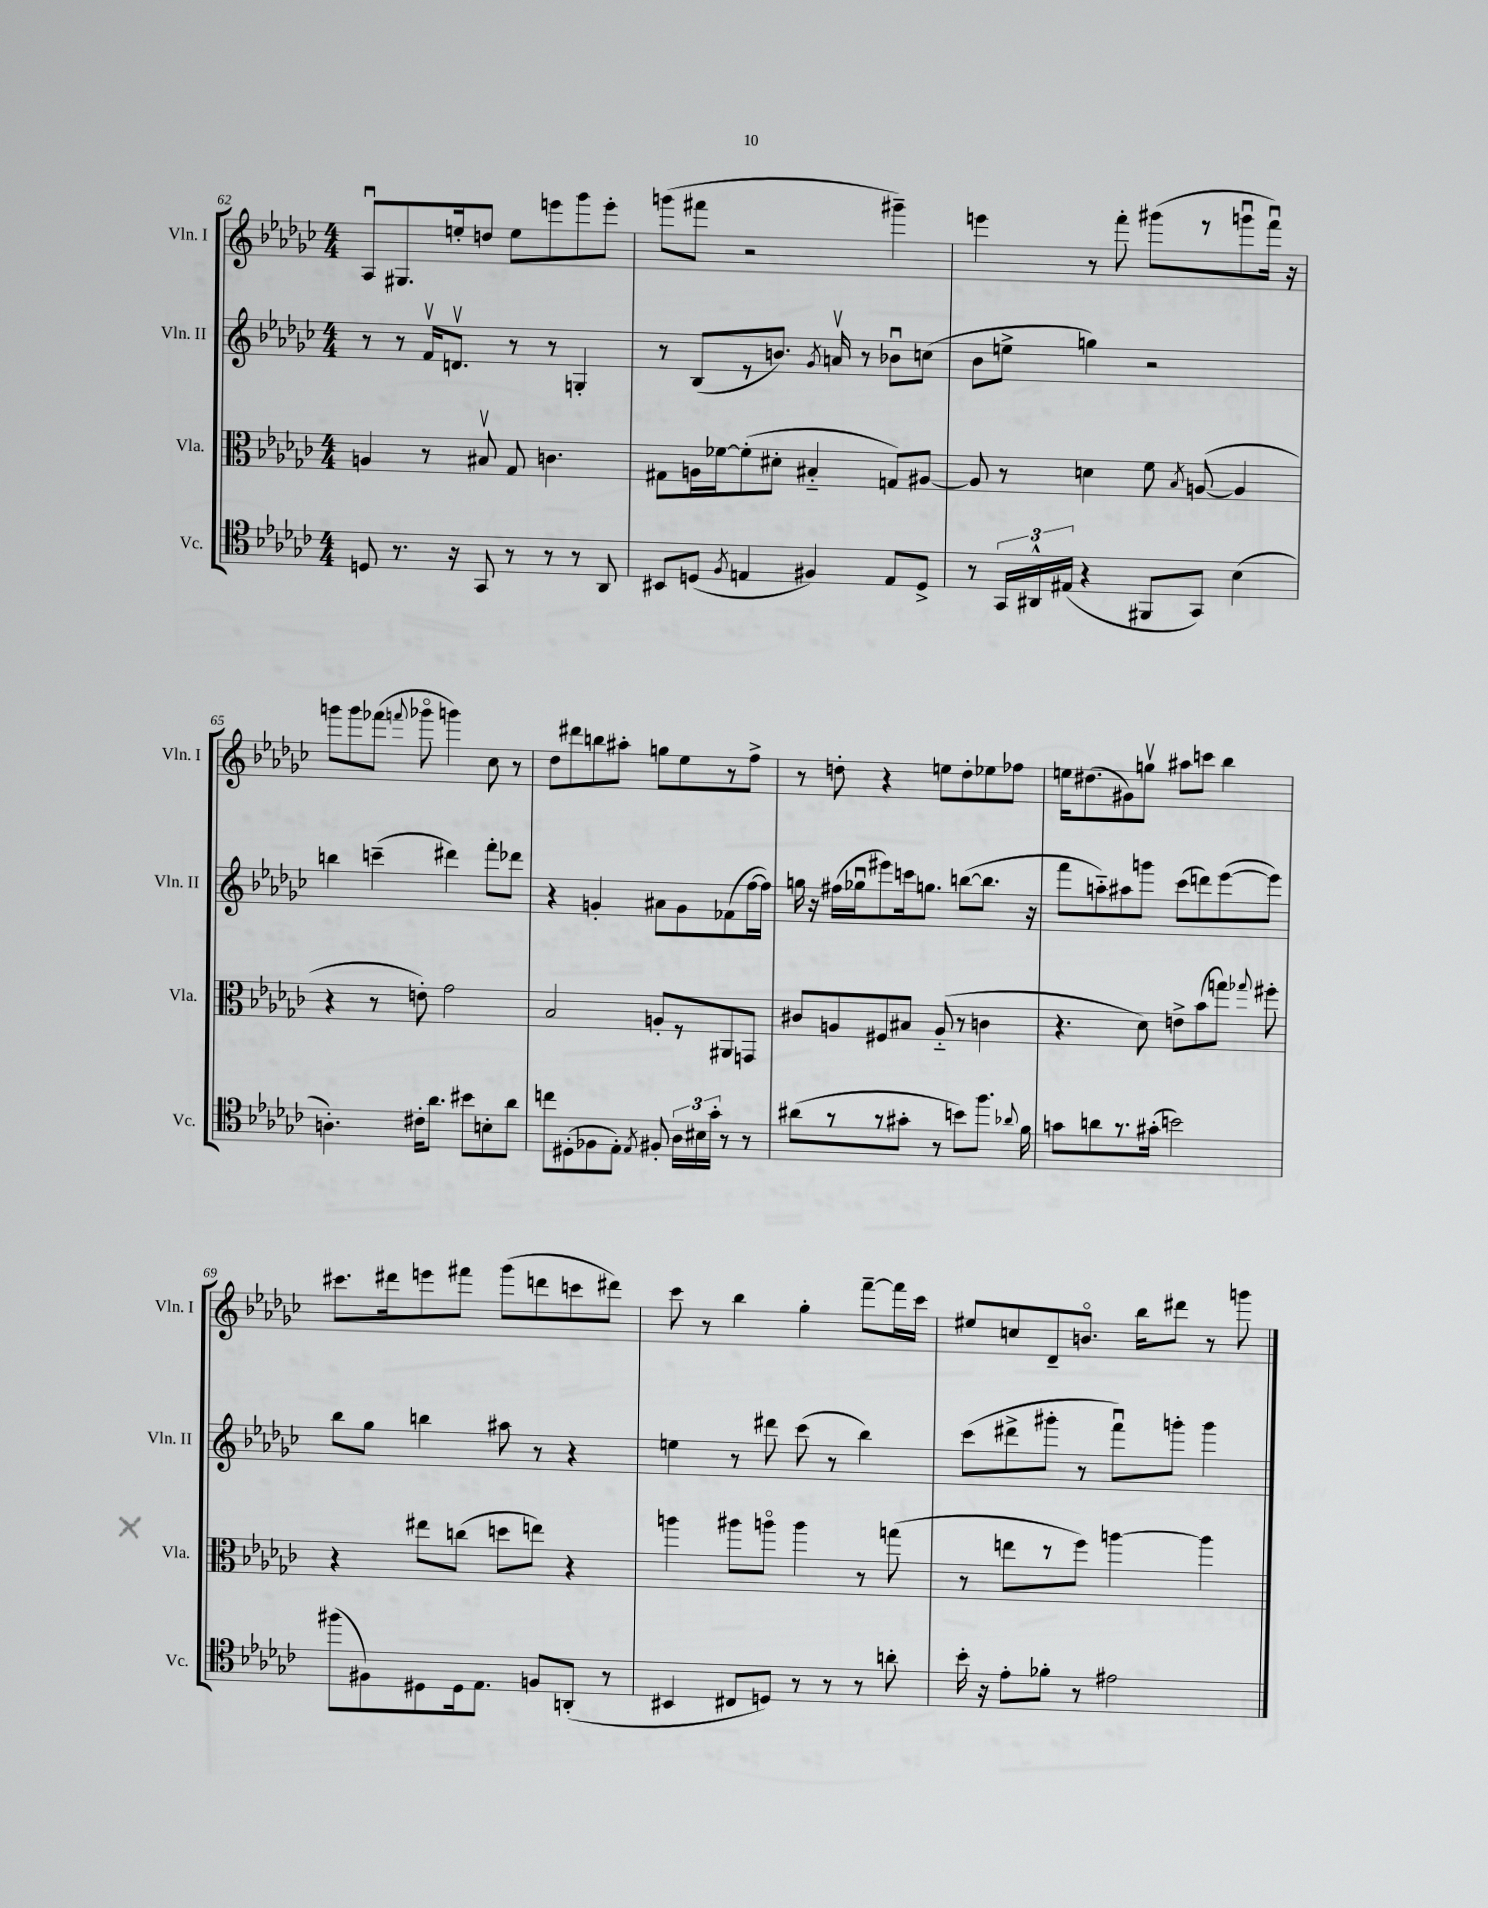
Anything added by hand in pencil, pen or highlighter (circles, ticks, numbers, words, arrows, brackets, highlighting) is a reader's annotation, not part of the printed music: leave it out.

**kern	**kern	**kern	**kern
*staff4	*staff3	*staff2	*staff1
*clefC4	*clefC3	*clefG2	*clefG2
*k[b-e-a-d-g-c-]	*k[b-e-a-d-g-c-]	*k[b-e-a-d-g-c-]	*k[b-e-a-d-g-c-]
*M4/4	*M4/4	*M4/4	*M4/4
8D	4A	8r	8A-u
8.r	.	8r	8.G#
.	8r	16fv	.
16r	.	8.dv	16ee'
8GG-	8B#v	.	8dd
8r	8G-	8r	8ee
8r	4.c	8r	8eee
8r	.	4G'	8ggg-
8AA-	.	.	8eee'
=	=	=	=
8BB#	8G#	8r	(8ggg
(8D	16A	(8B-	8fff#
.	[16f-	.	.
8qF	.	.	.
4E	(8f-']	8r	2r
.	8d#'	8.b)	.
4F#)	4B#'~	.	.
.	.	8qg-	.
.	.	16av	.
.	.	8r	.
8E	8G)	8b-u	4ggg#~)
8D^	[8A#	(8cc	.
=	=	=	=
8r	8A#]	8b-	4eee
24GG-	8r	8ee^	.
24AA#^^	.	.	.
(24E#	.	.	.
4r	4d	4gg)	8r
.	.	.	8fff'
8FF#	8f	2r	(8ggg#
.	8qB-	.	.
8GG-)	([8A	.	8r
(4B-	4A]	.	8gggu
.	.	.	16fffu)
.	.	.	16r
=	=	=	=
4.A')	4r	4bb	8ggg
.	.	.	8ggg
.	8r	(4ccc~	(8fff-
.	.	.	8qqfff
16c#'	8e')	.	8ggg-o
8.a-	.	.	.
.	2g-	4ddd#)	4ggg)
8b#	.	.	.
8B'	.	8fff'	8cc-
8a-	.	8ddd-	8r
=	=	=	=
8cc	2B-	4r	8dd-
(8D#'	.	.	8ddd#
8F-	.	4g'	8bb
8E-')	.	.	8aa#'
8qE-	.	.	.
8F#'	8A'	8a#	8gg
24A-	8r	8g	8ee-
24B#	.	.	.
24g-'	.	.	.
8r	8AA#	(8f-	8r
8r	8GG	[16ff	8ff^
.	.	16ff])	.
=	=	=	=
(8a#	8c#	16gg	8r
.	.	16r	.
8r	8A	(16ff#	8dd'
.	.	16gg-u	.
8r	8F#	8eee#)	4r
8g#'	8B#	16ccc	.
.	.	8.gg	.
8r	(8A'~	.	8ee
8b)	8r	([8bb	8dd'
8.ff	4c	8.bb]	8ee-
.	.	.	8ff-
8qqa-	.	.	.
16f	.	16r	.
=	=	=	=
8g	4.r	8fff	16ee
.	.	.	(8.dd#
8a	.	8aa'~)	.
8.r	.	8aa#	8g#)
.	8d-)	8ggg	8ggv
(16g#'	.	.	.
2b)	8e^	(8ccc-	8aa#
.	(8b-	8ddd)	8ccc
.	8gg)	([8eee-	4bb-
.	8qqgg-	.	.
.	8ff#'	8eee-])	.
=	=	=	=
(8ff#	4r	8bb-	8.ccc#
8F#)	.	8gg-	.
.	.	.	16ddd#
8D#	8ee#	4bb	8eee
16D#	(8cc	.	8fff#
8.E-	.	.	.
.	8dd	8aa#	(8ggg-
8F	8ee)	8r	8ddd
(8AA'	4r	4r	8ccc
8r	.	.	8ddd#)
=	=	=	=
4BB#	4aa	4ee	8ccc-
.	.	.	8r
8C#	8aa#	8r	4bb-
8D)	8aao	8ddd#	.
8r	4aa	(8ccc-	4gg-'
8r	.	8r	.
8r	8r	4bb-)	[8fff~
8a'	(8gg	.	16fff]
.	.	.	16ccc-
=	=	=	=
16b-'	8r	(8ccc-	8ee#
16r	.	.	.
8e-'	8ee	8ddd#^	8cc
8f-'	8r	8ggg#'	8d-~
8r	8ff)	8r	8.bo
2e#	[4aa	8fffu)	.
.	.	.	16bb-
.	.	8ggg'	8ddd#
.	4aa]	4ggg	8r
.	.	.	8ggg
==	==	==	==
*-	*-	*-	*-
